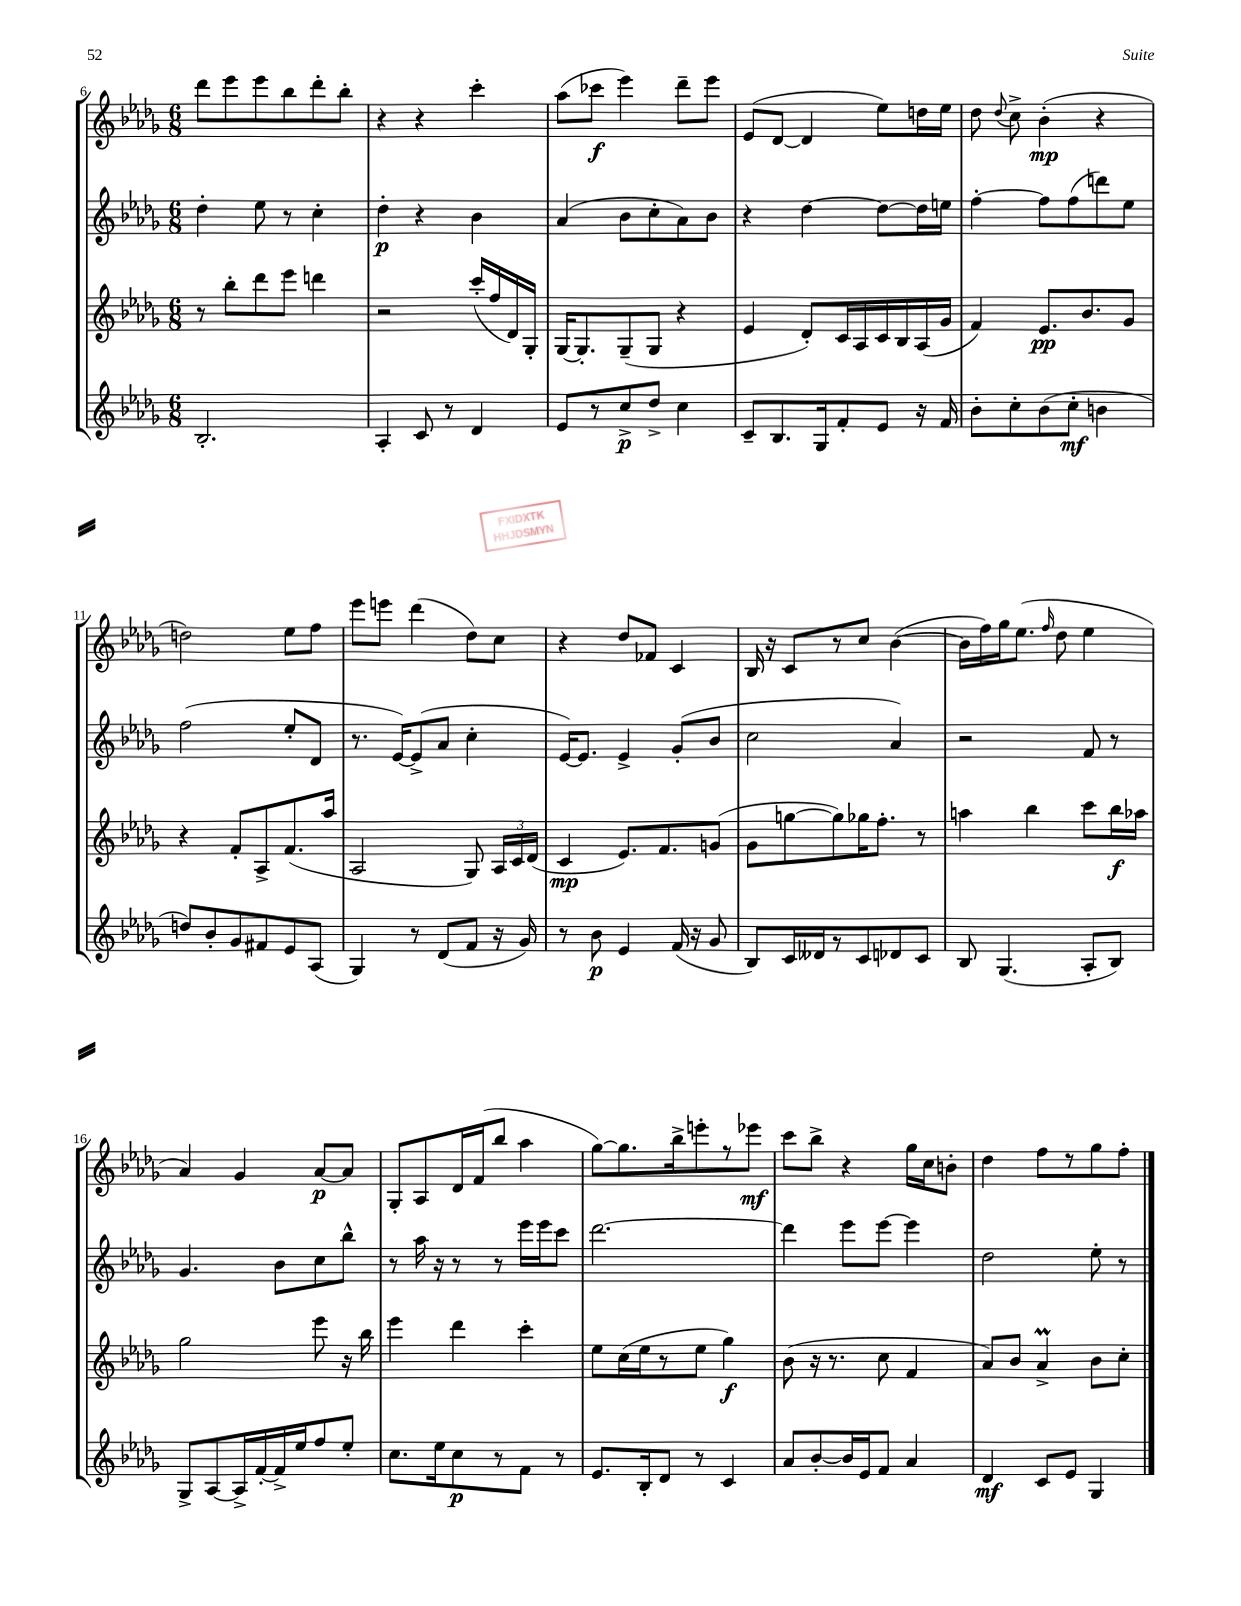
<<
\new StaffGroup <<
\new Staff = "s0" {
    \clef treble \key des \major \numericTimeSignature \time 6/8
    \autoBeamOff des'''8[ ees'''8 ees'''8 bes''8 des'''8-. bes''8]-. |
    r4 r4 c'''4-. |
    aes''8[( ces'''8]\f ees'''4) des'''8[-- ees'''8] |
    ees'8[( des'8]~ des'4 ees''8[) d''16 ees''16] |
    des''8 \appoggiatura { des''8 } c''8-> bes'4-.\mp( r4 |
    d''2) ees''8[ f''8] |
    ees'''8[ e'''8] des'''4( des''8[) c''8] |
    r4 des''8[ fes'8] c'4 |
    bes16 r16 c'8[ r8 c''8] bes'4~( |
    bes'16[ f''16) ges''16 ees''8.]( \grace { f''16 } des''8 ees''4 |
    aes'4) ges'4 aes'8[~\p aes'8] |
    ges8[-. aes8 des'16 f'16( bes''8] aes''4 |
    ges''8[~) ges''8. bes''16-> e'''8-. r8 ees'''8]\mf |
    c'''8[ bes''8]-> r4 ges''16[ c''16 b'8]-. |
    des''4 f''8[ r8 ges''8 f''8]-. \bar "|." |
}
\new Staff = "s1" {
    \clef treble \key des \major \numericTimeSignature \time 6/8
    \autoBeamOff des''4-. ees''8 r8 c''4-. |
    des''4-.\p r4 bes'4 |
    aes'4( bes'8[ c''8-. aes'8) bes'8] |
    r4 des''4~ des''8[~ des''16 e''16] |
    f''4~-. f''8[ f''8( d'''8) ees''8] |
    f''2( ees''8[-. des'8] |
    r8. ees'16[~) ees'8->( aes'8] c''4-. |
    ees'16[~) ees'8.] ees'4-> ges'8[-.( bes'8] |
    c''2 aes'4) |
    r2 f'8 r8 |
    ges'4. bes'8[ c''8 bes''8]-^ |
    r8 aes''16 r16 r8 r8 ees'''16[ ees'''16 c'''8] |
    des'''2.~ |
    des'''4 ees'''8[ ees'''8]~ ees'''4 |
    des''2 ees''8-. r8 \bar "|." |
}
\new Staff = "s2" {
    \clef treble \key des \major \numericTimeSignature \time 6/8
    \autoBeamOff r8 bes''8[-. des'''8 ees'''8] d'''4 |
    r2 c'''16[-.( f''16 des'16) ges16]-. |
    ges16[~ ges8.-. ges8--( ges8] r4 |
    ees'4 des'8[-.) c'16 aes16 c'16 bes16 aes16( ges'16] |
    f'4) ees'8.[\pp bes'8. ges'8] |
    r4 f'8[-. aes8-> f'8.( aes''16] |
    aes2 ges8) \tuplet 3/2 { aes16[ c'16 des'16]( } |
    c'4\mp ees'8.[) f'8. g'8]( |
    ges'8[ g''8~ g''8) ges''16 f''8.]-. r8 |
    a''4 bes''4 c'''8[ bes''16\f aes''16] |
    ges''2 ees'''8 r16 bes''16 |
    ees'''4 des'''4 c'''4-. |
    ees''8[ c''16( ees''16 r8 ees''8] ges''4\f) |
    bes'8( r16 r8. c''8 f'4 |
    aes'8[) bes'8] aes'4->\prall bes'8[ c''8]-. \bar "|." |
}
\new Staff = "s3" {
    \clef treble \key des \major \numericTimeSignature \time 6/8
    \autoBeamOff bes2.-. |
    aes4-. c'8 r8 des'4 |
    ees'8[ r8 c''8->\p des''8]-> c''4 |
    c'8[-- bes8. ges16 f'8-. ees'8] r16 f'16 |
    bes'8[-. c''8-. bes'8( c''8]-.\mf b'4 |
    d''8[) bes'8-. ges'8 fis'8 ees'8 aes8]( |
    ges4) r8 des'8[( f'8] r16 ges'16) |
    r8 bes'8\p ees'4 f'16( r16 ges'8 |
    bes8[) c'16 deses'16 r8 c'8 des'8 c'8] |
    bes8 ges4.( aes8[-. bes8]) |
    ges8[-> aes8~ aes16-> f'16~-. f'16-> ees''16 f''8 ees''8]-. |
    c''8.[ ees''16 c''8\p r8 f'8] r8 |
    ees'8.[ bes16-. des'8] r8 c'4 |
    aes'8[ bes'8~-. bes'16 ees'16 f'8] aes'4 |
    des'4\mf c'8[ ees'8] ges4 \bar "|." |
}
>>
>>
\layout { \context { \Score currentBarNumber = #6 } }
